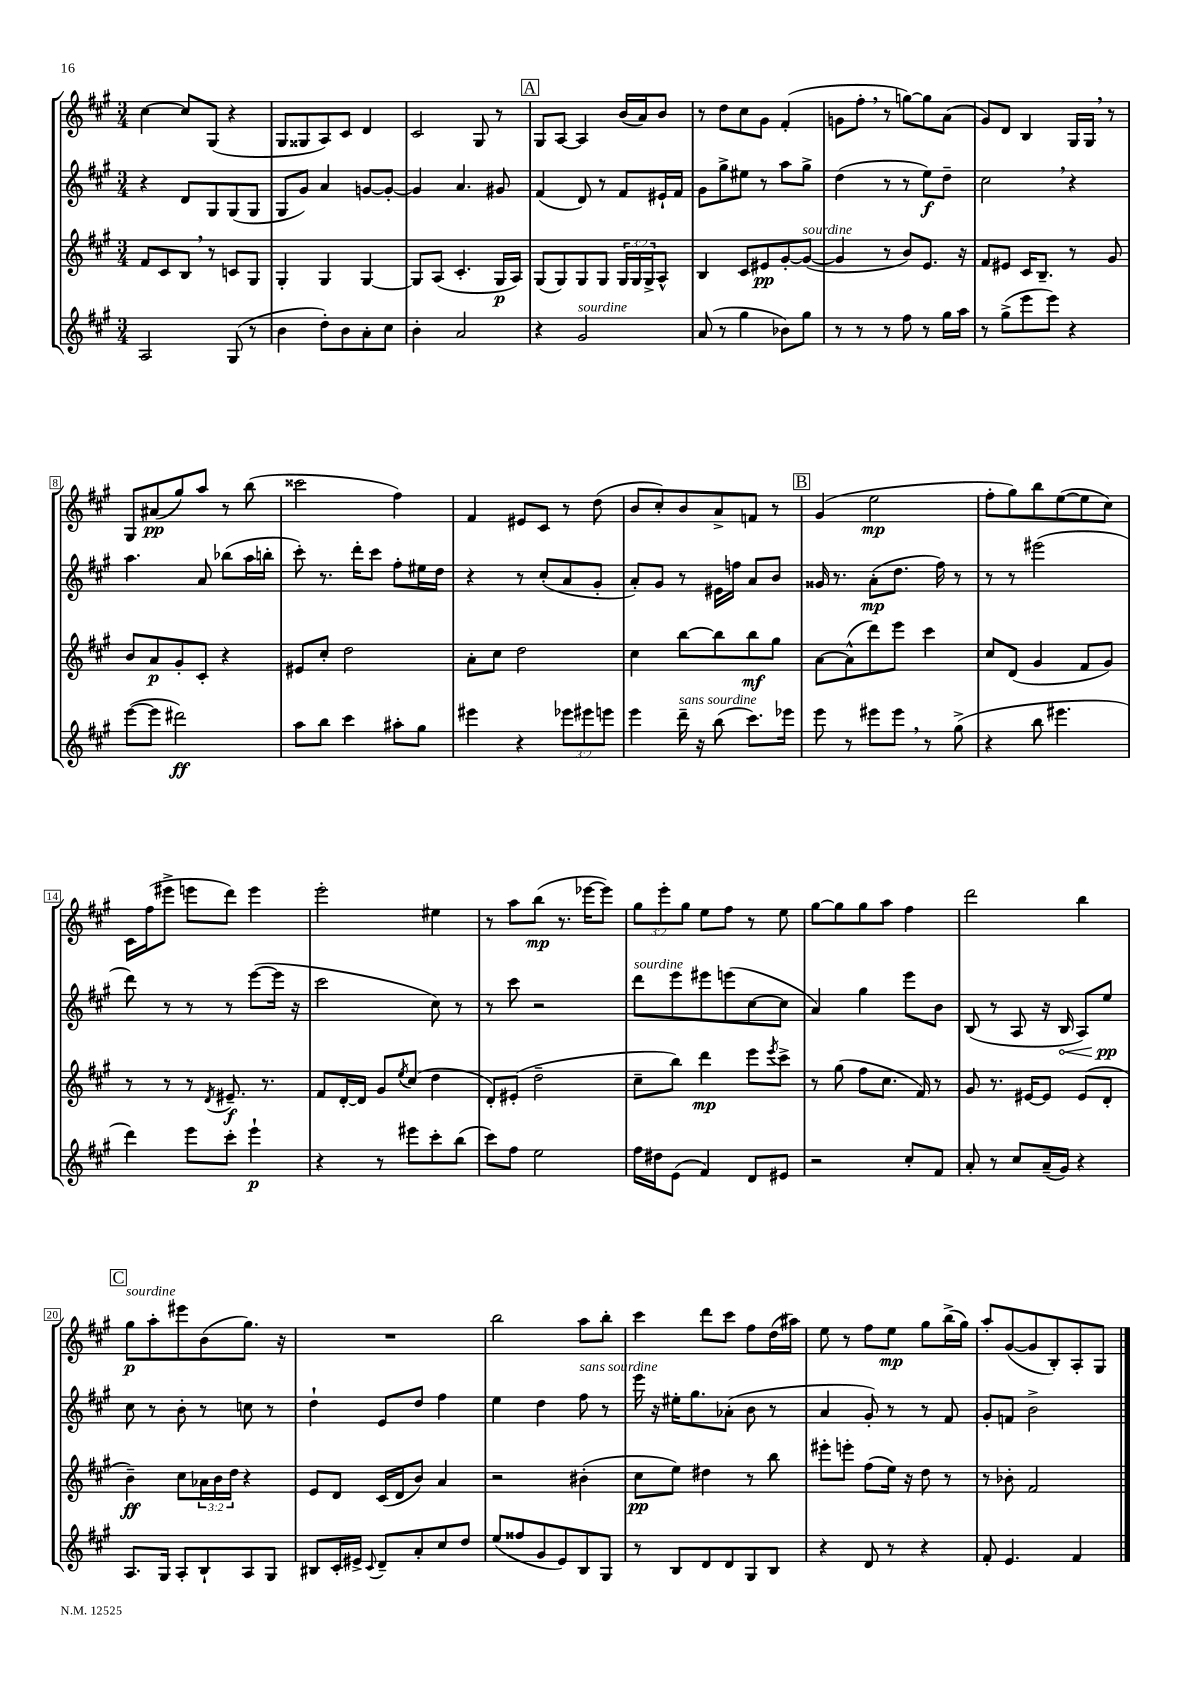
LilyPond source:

<<
\new StaffGroup <<
\new Staff = "s0" {
    \clef treble \key a \major \numericTimeSignature \time 3/4 \override Staff.TupletNumber.text = #tuplet-number::calc-fraction-text
    cis''4~ cis''8 gis8( r4 |
    gis8 gisis8 a8) cis'8 d'4 |
    cis'2 gis8 r8 |
    \mark \markup { \box "A" } gis8 a8~ a4 b'16( a'16) b'8 |
    r8 d''8 cis''8 gis'8 fis'4-.( |
    g'8 fis''8-. \breathe r8 g''8~) g''8 a'8( |
    gis'8) d'8 b4 gis16 gis16 \breathe r8 |
    gis8 ais'8\pp( gis''8) a''8 r8 b''8( |
    cisis'''2 fis''4) |
    fis'4 eis'8 cis'8 r8 d''8( |
    b'8 cis''8-.) b'8 a'8-> f'8 r8 |
    \mark \markup { \box "B" } gis'4( e''2\mp |
    fis''8-. gis''8) b''8 e''8~( e''8 cis''8) |
    cis'16 fis''16( eis'''8-> e'''8 d'''8) e'''4 |
    e'''2-. eis''4 |
    r8 a''8 b''8\mp( r8. ees'''16~ ees'''8) |
    \tuplet 3/2 { gis''8 e'''8-. gis''8 } e''8 fis''8 r8 e''8 |
    gis''8~ gis''8 gis''8 a''8 fis''4 |
    d'''2 b''4 |
    \mark \markup { \box "C" } gis''8\p^\markup { \italic "sourdine" } a''8-. eis'''8 b'8( gis''8.) r16 |
    R2. |
    b''2 a''8 b''8-. |
    cis'''4 d'''8 cis'''8 fis''8 d''16( ais''16) |
    e''8 r8 fis''8 e''8\mp gis''8 b''16->( gis''16) |
    a''8-. gis'8~( gis'8 b8-.) a8-. gis8 \bar "|." |
}
\new Staff = "s1" {
    \clef treble \key a \major \numericTimeSignature \time 3/4
    r4 d'8 gis8 gis8( gis8 |
    gis8 gis'8) a'4 g'8~ g'8~-. |
    g'4 a'4. gis'8 |
    \mark \markup { \box "A" } fis'4( d'8) r8 fis'8 eis'16-! fis'16 |
    gis'8 gis''8-> eis''8 r8 a''8 gis''8-> |
    d''4( r8 r8 e''8\f) d''8-- |
    cis''2 \breathe r4 |
    a''4. a'8 bes''8( a''16 b''16-. |
    cis'''8-.) r8. d'''16-. cis'''8 fis''8-. eis''16 d''16 |
    r4 r8 cis''8-.( a'8 gis'8-. |
    a'8-.) gis'8 r8 eis'16 f''16 a'8 b'8 |
    \mark \markup { \box "B" } gisis'16 r8. a'8-.\mp( d''8. fis''16) r8 |
    r8 r8 eis'''2( |
    d'''8) r8 r8 r8 e'''8~( e'''16 r16 |
    cis'''2 cis''8) r8 |
    r8 cis'''8 r2 |
    d'''8^\markup { \italic "sourdine" } e'''8 eis'''8 e'''8( cis''8~ cis''8 |
    a'4) gis''4 e'''8 b'8 |
    b8( r8 a8 r16 \once \override Hairpin.circled-tip = ##t b16\< a8) e''8\pp\! |
    \mark \markup { \box "C" } cis''8 r8 b'8-. r8 c''8 r8 |
    d''4-! e'8 d''8 fis''4 |
    e''4 d''4 fis''8^\markup { \italic "sans sourdine" } r8 |
    e'''16 r16 eis''16-. gis''8. aes'8-.( b'8 r8 |
    a'4 gis'8-.) r8 r8 fis'8 |
    gis'8-. f'8 b'2-> \bar "|." |
}
\new Staff = "s2" {
    \clef treble \key a \major \numericTimeSignature \time 3/4 \override Staff.TupletNumber.text = #tuplet-number::calc-fraction-text
    fis'8 cis'8 b8 \breathe r8 c'8 gis8 |
    gis4-. gis4 gis4~ |
    gis8 a8( cis'4.-. gis16\p a16) |
    \mark \markup { \box "A" } gis8( gis8) gis8 gis8 \tuplet 3/2 { gis16 gis16 gis16-> } a8-^ |
    b4 cis'8 eis'8\pp gis'8~-. gis'8~^\markup { \italic "sourdine" }( |
    gis'4 r8 b'8) e'8. r16 |
    fis'8 eis'8 cis'16 b8.-- r8 gis'8 |
    b'8 a'8\p gis'8-. cis'8-. r4 |
    eis'8 cis''8-. d''2 |
    a'8-. cis''8 d''2 |
    cis''4 b''8~ b''8 b''8\mf gis''8 |
    \mark \markup { \box "B" } a'8~ a'8-^( d'''8) e'''8 cis'''4 |
    cis''8 d'8( gis'4 fis'8 gis'8) |
    r8 r8 r8 \acciaccatura { d'8 } eis'8.--\f r8. |
    fis'8 d'16~-. d'16 gis'8 \acciaccatura { e''8 } cis''8( d''4 |
    d'8-.) eis'8-.( d''2-- |
    cis''8-- b''8) d'''4\mp e'''8 \acciaccatura { e'''8 } cis'''8-> |
    r8 gis''8( fis''8 cis''8. fis'16) r8 |
    gis'8 r8. eis'16~ eis'8 eis'8( d'8-. |
    \mark \markup { \box "C" } b'4--\ff) cis''8 \tuplet 3/2 { aes'16 b'16 d''16 } r4 |
    e'8 d'8 cis'16( d'16 b'8) a'4 |
    r2 bis'4-.( |
    cis''8\pp e''8) dis''4 r8 b''8 |
    eis'''8-. e'''8-. fis''8( e''16) r16 d''8 r8 |
    r8 bes'8-. fis'2 \bar "|." |
}
\new Staff = "s3" {
    \clef treble \key a \major \numericTimeSignature \time 3/4 \override Staff.TupletNumber.text = #tuplet-number::calc-fraction-text
    a2 gis8( r8 |
    b'4 d''8-.) b'8 a'8-. cis''8 |
    b'4-. a'2 |
    \mark \markup { \box "A" } r4 gis'2^\markup { \italic "sourdine" } |
    a'8( r8 gis''4 bes'8) gis''8 |
    r8 r8 r8 fis''8 r8 gis''16 a''16 |
    r8 gis''8->( e'''8 e'''8) r4 |
    e'''8~( e'''8 dis'''2\ff) |
    a''8 b''8 cis'''4 ais''8-. gis''8 |
    eis'''4 r4 \tuplet 3/2 { ees'''8 eis'''8 e'''8 } |
    e'''4 d'''16--^\markup { \italic "sans sourdine" } r16 b''8( cis'''8.) ees'''16 |
    \mark \markup { \box "B" } e'''8 r8 eis'''8 eis'''8 \breathe r8 gis''8->( |
    r4 b''8 eis'''4. |
    d'''4) e'''8 cis'''8-. e'''4-!\p |
    r4 r8 eis'''8 cis'''8-. b''8( |
    cis'''8) fis''8 e''2 |
    fis''16 dis''16 e'8( fis'4) d'8 eis'8 |
    r2 cis''8-. fis'8 |
    a'8-. r8 cis''8 a'16--( gis'16) r4 |
    \mark \markup { \box "C" } a8. gis16 a8-. b8-! a8 gis8 |
    bis8 cis'16-. eis'16-> \appoggiatura { cis'8 } d'8-- a'8-. cis''8 d''8 |
    e''8( fisis''8 gis'8 e'8) b8 gis8 |
    r8 b8 d'8 d'8 gis8 b8 |
    r4 d'8 r8 r4 |
    fis'8-. e'4. fis'4 \bar "|." |
}
>>
>>
\layout { \context { \Score \override BarNumber.stencil = #(make-stencil-boxer 0.1 0.3 ly:text-interface::print) } }
